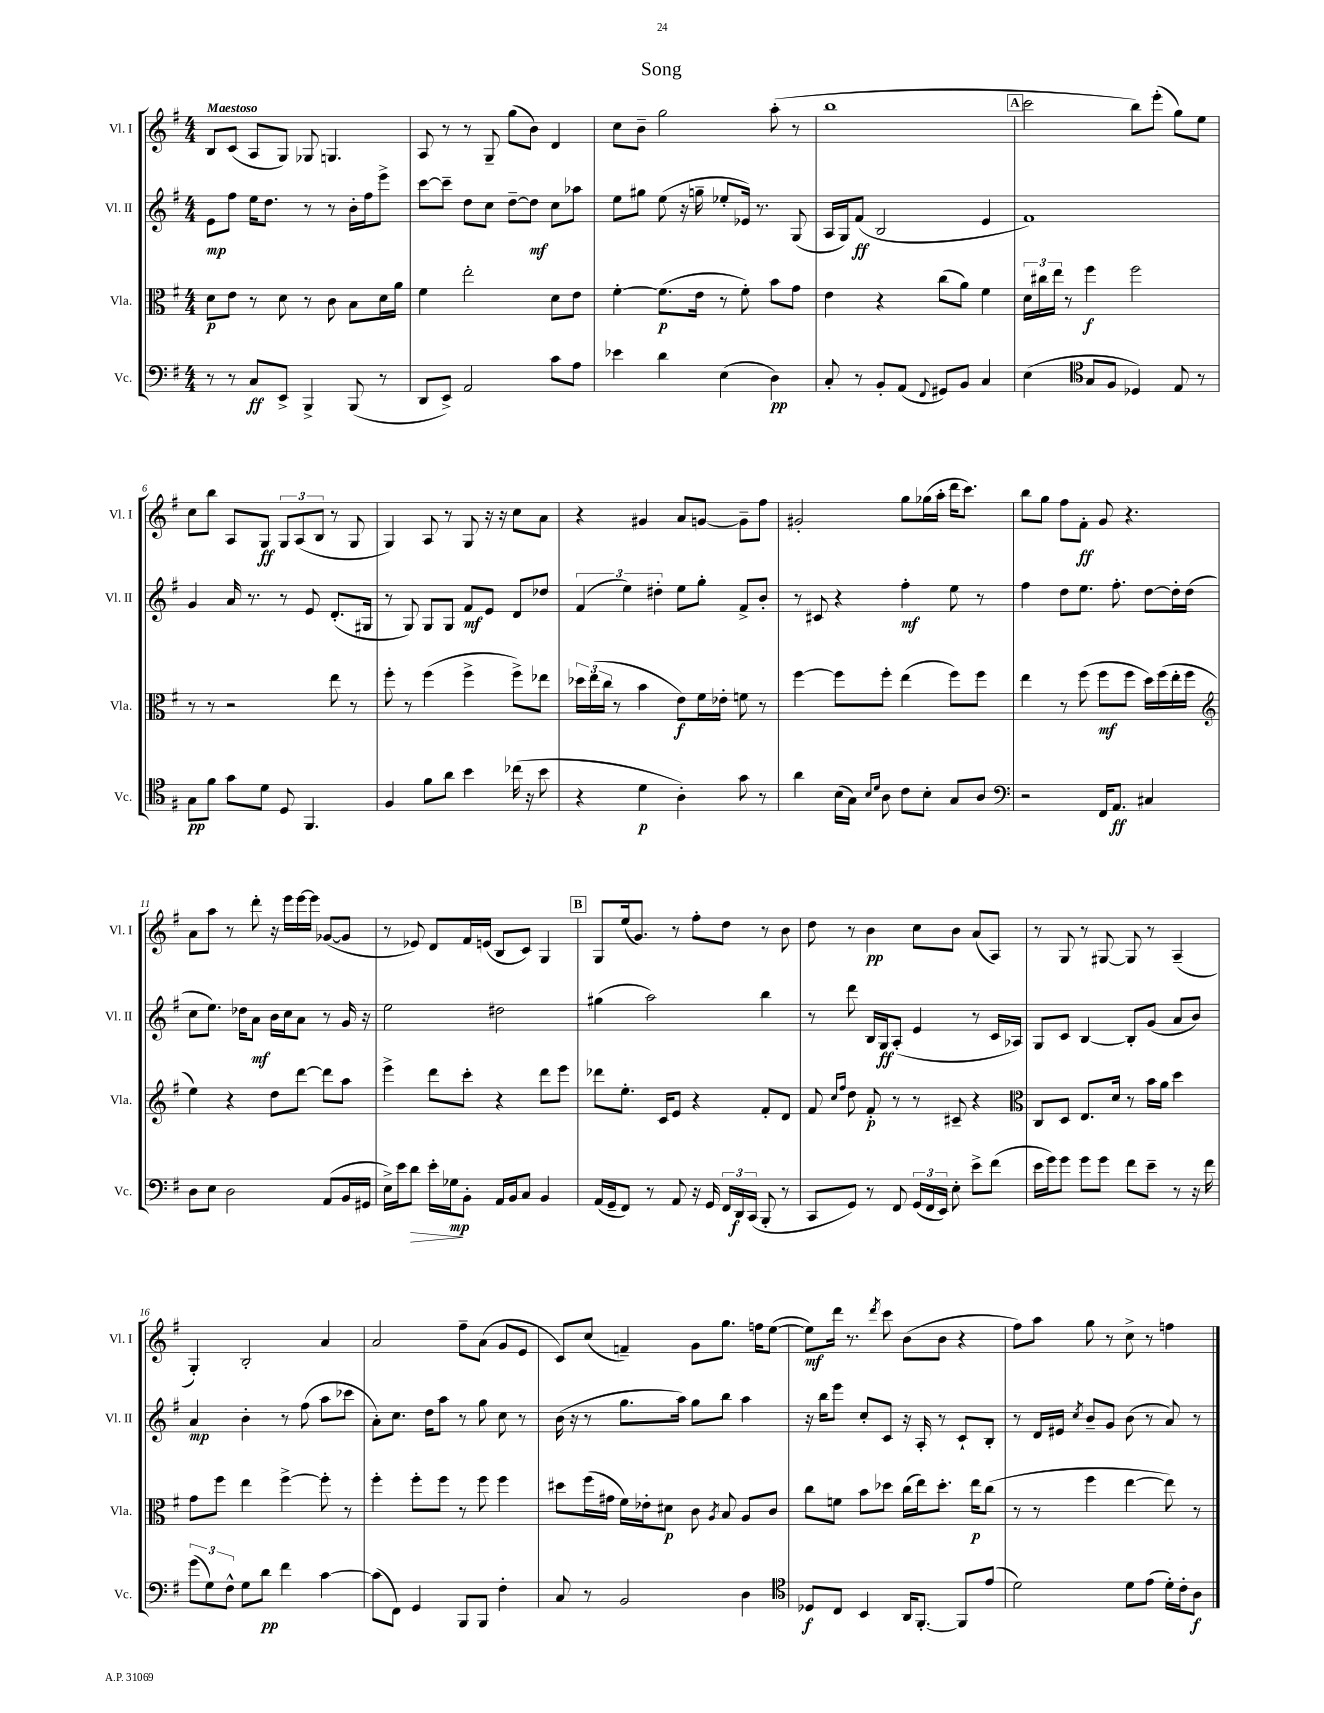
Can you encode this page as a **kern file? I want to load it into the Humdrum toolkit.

**kern	**dynam	**kern	**dynam	**kern	**dynam	**kern	**dynam
*part4	*part4	*part3	*part3	*part2	*part2	*part1	*part1
*staff4	*staff4	*staff3	*staff3	*staff2	*staff2	*staff1	*staff1
*I"Vc.	*	*I"Vla.	*	*I"Vl. II	*	*I"Vl. I	*
*I'Vc.	*	*I'Vla.	*	*I'Vl. II	*	*I'Vl. I	*
*clefF4	*	*clefC3	*	*clefG2	*	*clefG2	*
*k[f#]	*	*k[f#]	*	*k[f#]	*	*k[f#]	*
*M4/4	*	*M4/4	*	*M4/4	*	*M4/4	*
=1	=1	=1	=1	=1	=1	=1	=1
!	!	!	!	!	!	!LO:TX:a:B:t=Maestoso	!
8r	.	8d\L	p	8e\L	mp	8B/L	.
8r	.	8e\J	.	8ff#\J	.	(8c/J	.
8C/L	ff	8r	.	16ee\KL	.	8A/L	.
.	.	.	.	8.dd\J	.	.	.
8EE^/J	.	8d\	.	.	.	8G/J)	.
4BBB^/	.	8r	.	8r	.	8G-X/	.
.	.	8c\	.	8r	.	4.Gn/	.
(8BBB/	.	8B\L	.	16b'\LL	.	.	.
.	.	.	.	16ff#\J	.	.	.
8r	.	16d\L	.	8eee^\J	.	.	.
.	.	16a\JJ	.	.	.	.	.
=2	=2	=2	=2	=2	=2	=2	=2
8DD/L	.	4f#\	.	[8ccc\L	.	8A/	.
8EE^/J)	.	.	.	8ccc~\J]	.	8r	.
2AA/	.	2ee'\	.	8dd\L	.	8r	.
.	.	.	.	8cc\J	.	8G~/	.
.	.	.	.	[8dd~\L	.	(8gg\L	.
.	.	.	.	8dd\J]	mf	8b\J)	.
8c\L	.	8d\L	.	8cc\L	.	4d/	.
8A\J	.	8e\J	.	8aa-X\J	.	.	.
=3	=3	=3	=3	=3	=3	=3	=3
4e-X\	.	[4f#'\	.	8ee\L	.	8cc\L	.
.	.	.	.	8gg#X\J	.	8b~\J	.
4d\	.	(8.f#\L]	p	(8ee\	.	2gg\	.
.	.	.	.	16r	.	.	.
.	.	16e\Jk	.	16ggn~\	.	.	.
(4E\	.	8r	.	8ee-X'/L	.	.	.
.	.	8f#'\)	.	16e-X/Jk)	.	.	.
.	.	.	.	8.r	.	.	.
4D\)	pp	8b\L	.	.	.	(8aa'\	.
.	.	8g\J	.	(8G/	.	8r	.
=4	=4	=4	=4	=4	=4	=4	=4
8C'/	.	4e\	.	16A/LL	.	1bb	.
.	.	.	.	16G/J)	.	.	.
8r	.	.	.	(8f#/J	ff	.	.
8BB'/L	.	4r	.	2B/	.	.	.
(8AA/J	.	.	.	.	.	.	.
8qqFF#/	.	.	.	.	.	.	.
8GG#X/L)	.	(8cc\L	.	.	.	.	.
8BB/J	.	8a\J)	.	.	.	.	.
4C/	.	4f#\	.	4e/	.	.	.
!!LO:REH:place=s1:t=A
=5	=5	=5	=5	=5	=5	=5	=5
(4E\	.	24d\LL	.	1f#)	.	2ccc\	.
.	.	24cc#X\	.	.	.	.	.
.	.	24ee\JJ	.	.	.	.	.
.	.	8r	.	.	.	.	.
*clefC4	*	*	*	*	*	*	*
8G/L	.	4ff#\	f	.	.	.	.
8F#/J	.	.	.	.	.	.	.
4D-X/)	.	2ff#\	.	.	.	8bb\L)	.
.	.	.	.	.	.	(8eee'\J	.
8E/	.	.	.	.	.	8gg\L)	.
8r	.	.	.	.	.	8ee\J	.
!!LO:LB:g=z
=6	=6	=6	=6	=6	=6	=6	=6
8G\L	pp	8r	.	4g/	.	8cc\L	.
8f#\J	.	8r	.	.	.	8bb\J	.
8g\L	.	2r	.	16a/	.	8A/L	.
.	.	.	.	8.r	.	.	.
8d\J	.	.	.	.	.	8G/J	ff
8D/	.	.	.	8r	.	12G/L	.
.	.	.	.	.	.	(12A/	.
4.FF#/	.	.	.	8e/	.	.	.
.	.	.	.	.	.	12B/J	.
.	.	8ee\	.	(8.d'/L	.	8r	.
.	.	8r	.	.	.	8G/	.
.	.	.	.	16G#X/Jk	.	.	.
=7	=7	=7	=7	=7	=7	=7	=7
4F#/	.	8ff#'\	.	8r	.	4G/)	.
.	.	8r	.	8G/)	.	.	.
8f#\L	.	(4ff#\	.	8G/L	.	8A/	.
8a\J	.	.	.	8G/J	.	8r	.
4b\	.	4ff#^\	.	8f#/L	mf	8G/	.
.	.	.	.	8e/J	.	16r	.
.	.	.	.	.	.	16r	.
(16cc-X\	.	8ff#^\L)	.	8d/L	.	8cc\L	.
16r	.	.	.	.	.	.	.
8b\	.	8ee-X\J	.	8dd-X/J	.	8a\J	.
=8	=8	=8	=8	=8	=8	=8	=8
4r	.	24dd-X\LL	.	(6f#/	.	4r	.
.	.	(24ee\	.	.	.	.	.
.	.	24cc\JJ	.	.	.	.	.
.	.	8r	.	.	.	.	.
.	.	.	.	6ee\)	.	.	.
4d\	p	4b\	.	.	.	4g#X/	.
.	.	.	.	6dd#X'\	.	.	.
4A'\)	.	8e\L)	f	8ee\L	.	8a/L	.
.	.	16f#\L	.	8gg'\J	.	[8gn/J	.
.	.	16e-X'\JJ	.	.	.	.	.
8g\	.	8fn\	.	8f#^/L	.	8g~\L]	.
8r	.	8r	.	8b'/J	.	8ff#\J	.
=9	=9	=9	=9	=9	=9	=9	=9
4a\	.	[4ff#\	.	8r	.	2g#X'/	.
.	.	.	.	8c#X/	.	.	.
(16B\LL	.	8ff#\L]	.	4r	.	.	.
16G\JJ)	.	.	.	.	.	.	.
16qqB/LL	.	.	.	.	.	.	.
16qqd/JJ	.	.	.	.	.	.	.
8A\	.	8ff#'\J	.	.	.	.	.
8c\L	.	(4ee\	.	4ff#'\	mf	8gg\L	.
8B'\J	.	.	.	.	.	(16gg-X\L	.
.	.	.	.	.	.	16aa'\JJ	.
8G/L	.	8ff#\L)	.	8ee\	.	16ddd\KL	.
.	.	.	.	.	.	8.ccc\J)	.
8A/J	.	8ff#\J	.	8r	.	.	.
=10	=10	=10	=10	=10	=10	=10	=10
*clefF4	*	*	*	*	*	*	*
2r	.	4ee\	.	4ff#\	.	8bb\L	.
.	.	.	.	.	.	8gg\J	.
.	.	8r	.	8dd\L	.	8ff#\L	.
.	.	(8ff#\	.	8.ee\J	.	8f#'\J	ff
16FF#/KL	.	8ff#\L	mf	.	.	8g/	.
8.AA/J	ff	.	.	8.ff#'\	.	.	.
.	.	8ff#\J	.	.	.	4.r	.
4C#X/	.	16dd\LL)	.	[8dd\L	.	.	.
.	.	(16ff#\	.	.	.	.	.
.	.	16ee'\	.	16dd'\L]	.	.	.
.	.	16ff#\JJ	.	(16dd\JJ	.	.	.
!!LO:LB:g=z
=11	=11	=11	=11	=11	=11	=11	=11
*	*	*clefG2	*	*	*	*	*
8D\L	.	4ee\)	.	8cc\L	.	8a\L	.
8E\J	.	.	.	8.ee\J)	.	8aa\J	.
2D\	.	4r	.	.	.	8r	.
.	.	.	.	16dd-X\KL	.	.	.
.	.	.	.	8a\J	mf	8ddd'\	.
.	.	8dd\L	.	16b\LL	.	16r	.
.	.	.	.	16cc\J	.	16eee\LL	.
.	.	[8ddd\J	.	8a\J	.	[16eee\	.
.	.	.	.	.	.	16eee\JJ]	.
(8AA/L	.	8ddd\L]	.	8r	.	([8g-X/L	.
16BB/L	.	8aa\J	.	16g/	.	8g-/J]	.
16GG#X/JJ	.	.	.	16r	.	.	.
=12	=12	=12	=12	=12	=12	=12	=12
16E^\LL)	.	4eee^\	.	2ee\	.	8r	.
16e\J	.	.	.	.	.	.	.
!	!LO:HP:b	!	!	!	!	!	!
8d\J	>	.	.	.	.	8e-X/)	.
16e'\LL	.	8ddd\L	.	.	.	8d/L	.
16G-X\J	mp	.	.	.	.	.	.
8BB'\J	]	8ccc'\J	.	.	.	16f#/L	.
.	.	.	.	.	.	(16en/JJ	.
16AA/LL	.	4r	.	2dd#X\	.	8B/L	.
16BB/J	.	.	.	.	.	.	.
8C/J	.	.	.	.	.	8c/J)	.
4BB/	.	8ddd\L	.	.	.	4G/	.
.	.	8eee\J	.	.	.	.	.
!!LO:REH:place=s1:t=B
=13	=13	=13	=13	=13	=13	=13	=13
(16AA/LL	.	8ddd-X\L	.	(4gg#X\	.	8G/L	.
16GG~/J	.	.	.	.	.	.	.
8FF#/J)	.	8.ee'\J	.	.	.	(16ee/k	.
.	.	.	.	.	.	8.g/J)	.
8r	.	.	.	2aa\)	.	.	.
.	.	16c/KL	.	.	.	.	.
8AA/	.	8e/J	.	.	.	8r	.
16r	.	4r	.	.	.	8ff#'\L	.
16GG/	.	.	.	.	.	.	.
24FF#/LL	.	.	.	.	.	8dd\J	.
24DD/	f	.	.	.	.	.	.
(24CC/JJ	.	.	.	.	.	.	.
8BBB'/	.	8f#'/L	.	4bb\	.	8r	.
8r	.	8d/J	.	.	.	8b\	.
=14	=14	=14	=14	=14	=14	=14	=14
8CC/L	.	8f#/	.	8r	.	8dd\	.
.	.	16qqcc/LL	.	.	.	.	.
.	.	16qqff#/JJ	.	.	.	.	.
8GG/J)	.	8dd\	.	8ddd\	.	8r	.
8r	.	8f#'/	p	16B/LL	.	4b\	pp
.	.	.	.	16G/J	ff	.	.
8FF#/	.	8r	.	(8A'/J	.	.	.
(24GG/LL	.	8r	.	4e/	.	8cc\L	.
24FF#/	.	.	.	.	.	.	.
24EE/JJ)	.	.	.	.	.	.	.
8E'\	.	8c#X~/	.	.	.	8b\J	.
8e^\L	.	4r	.	8r	.	(8a/L	.
(8f#\J	.	.	.	16c/LL	.	8A/J)	.
.	.	.	.	16A-X/JJ)	.	.	.
=15	=15	=15	=15	=15	=15	=15	=15
*	*	*clefC3	*	*	*	*	*
16e\LL	.	8C/L	.	8G/L	.	8r	.
16g\J)	.	.	.	.	.	.	.
8g\J	.	8D/J	.	8c/J	.	8G/	.
8g\L	.	8.E/L	.	[4B/	.	8r	.
8g\J	.	.	.	.	.	[8G#X/	.
.	.	16d/Jk	.	.	.	.	.
8f#\L	.	8r	.	8B'/L]	.	8G#/]	.
8e~\J	.	16b\LL	.	(8g/J	.	8r	.
.	.	16a\JJ	.	.	.	.	.
8r	.	4dd\	.	8a/L	.	(4A~/	.
16r	.	.	.	8b/J)	.	.	.
16f#\	.	.	.	.	.	.	.
!!LO:LB:g=z
=16	=16	=16	=16	=16	=16	=16	=16
(12g\L	.	8g\L	.	4a/	mp	4G'/)	.
12G\)	.	.	.	.	.	.	.
.	.	8ff#\J	.	.	.	.	.
12F#^^\J	.	.	.	.	.	.	.
8G\L	.	4ee\	.	4b'\	.	2B'/	.
8d\J	pp	.	.	.	.	.	.
4f#\	.	[4ff#^\	.	8r	.	.	.
.	.	.	.	(8ff#\	.	.	.
[4c\	.	8ff#'\]	.	8aa\L	.	4a/	.
.	.	8r	.	8ccc-X\J	.	.	.
=17	=17	=17	=17	=17	=17	=17	=17
(8c\L]	.	4ff#'\	.	8a'\L)	.	2a/	.
8FF#\J)	.	.	.	8.cc\J	.	.	.
4GG/	.	8ff#'\L	.	.	.	.	.
.	.	.	.	16dd\KL	.	.	.
.	.	8ff#\J	.	8aa\J	.	.	.
8BBB/L	.	8r	.	8r	.	8ff#~\L	.
8BBB/J	.	8ff#\	.	8gg\	.	(8a\J	.
4F#'\	.	4ff#\	.	8cc\	.	8g/L	.
.	.	.	.	8r	.	8e/J	.
=18	=18	=18	=18	=18	=18	=18	=18
8C/	.	8dd#X\L	.	(16b\	.	8c/L)	.
.	.	.	.	16r	.	.	.
8r	.	(16ff#\L	.	8r	.	(8cc/J	.
.	.	16g#X\JJ	.	.	.	.	.
2BB/	.	16f#\LL)	.	8.gg\L	.	4fn~/)	.
.	.	16e-X'\J	.	.	.	.	.
.	.	8d#X\J	p	.	.	.	.
.	.	.	.	16aa\Jk)	.	.	.
.	.	8c\	.	8gg\L	.	8g\L	.
.	.	8qA/	.	.	.	.	.
.	.	8B/	.	8bb\J	.	8.gg\J	.
4D\	.	8A/L	.	4aa\	.	.	.
.	.	.	.	.	.	16ffn\KL	.
.	.	8c/J	.	.	.	([8ee\J	.
=19	=19	=19	=19	=19	=19	=19	=19
*clefC4	*	*	*	*	*	*	*
8D-X/L	f	8cc\L	.	16r	.	8ee\L])	mf
.	.	.	.	16bb\KL	.	.	.
8C/J	.	8fn\J	.	8eee\J	.	16ddd\Jk	.
.	.	.	.	.	.	8.r	.
4BB/	.	8b\L	.	8cc'/L	.	.	.
.	.	.	.	.	.	8qddd/	.
.	.	8dd-X\J	.	8c/J	.	8ccc\	.
16AA/KL	.	(16cc\LL	.	16r	.	(8b\L	.
[8.FF#'/J	.	16ee\J)	.	16A'/	.	.	.
.	.	8.dd-'\J	.	8r	.	8b\J	.
8FF#/L]	.	.	.	8c`/L	.	4r	.
.	.	16ee\KL	p	.	.	.	.
(8e/J	.	(8cc\J	.	8B'/J	.	.	.
=20	=20	=20	=20	=20	=20	=20	=20
2d\)	.	8r	.	8r	.	8ff#\L)	.
.	.	8r	.	16d/LL	.	8aa\J	.
.	.	.	.	16e#X/JJ	.	.	.
.	.	.	.	8qcc/	.	.	.
.	.	4ff#\	.	8b~/L	.	8gg\	.
.	.	.	.	8g/J	.	8r	.
8d\L	.	[4ee\	.	(8b\	.	8cc^\	.
(8e\J	.	.	.	8r	.	8r	.
16d'\LL)	.	8ee\])	.	8a/)	.	4ffn\	.
16c'\J	.	.	.	.	.	.	.
8A\J	f	8r	.	8r	.	.	.
==	==	==	==	==	==	==	==
*-	*-	*-	*-	*-	*-	*-	*-
